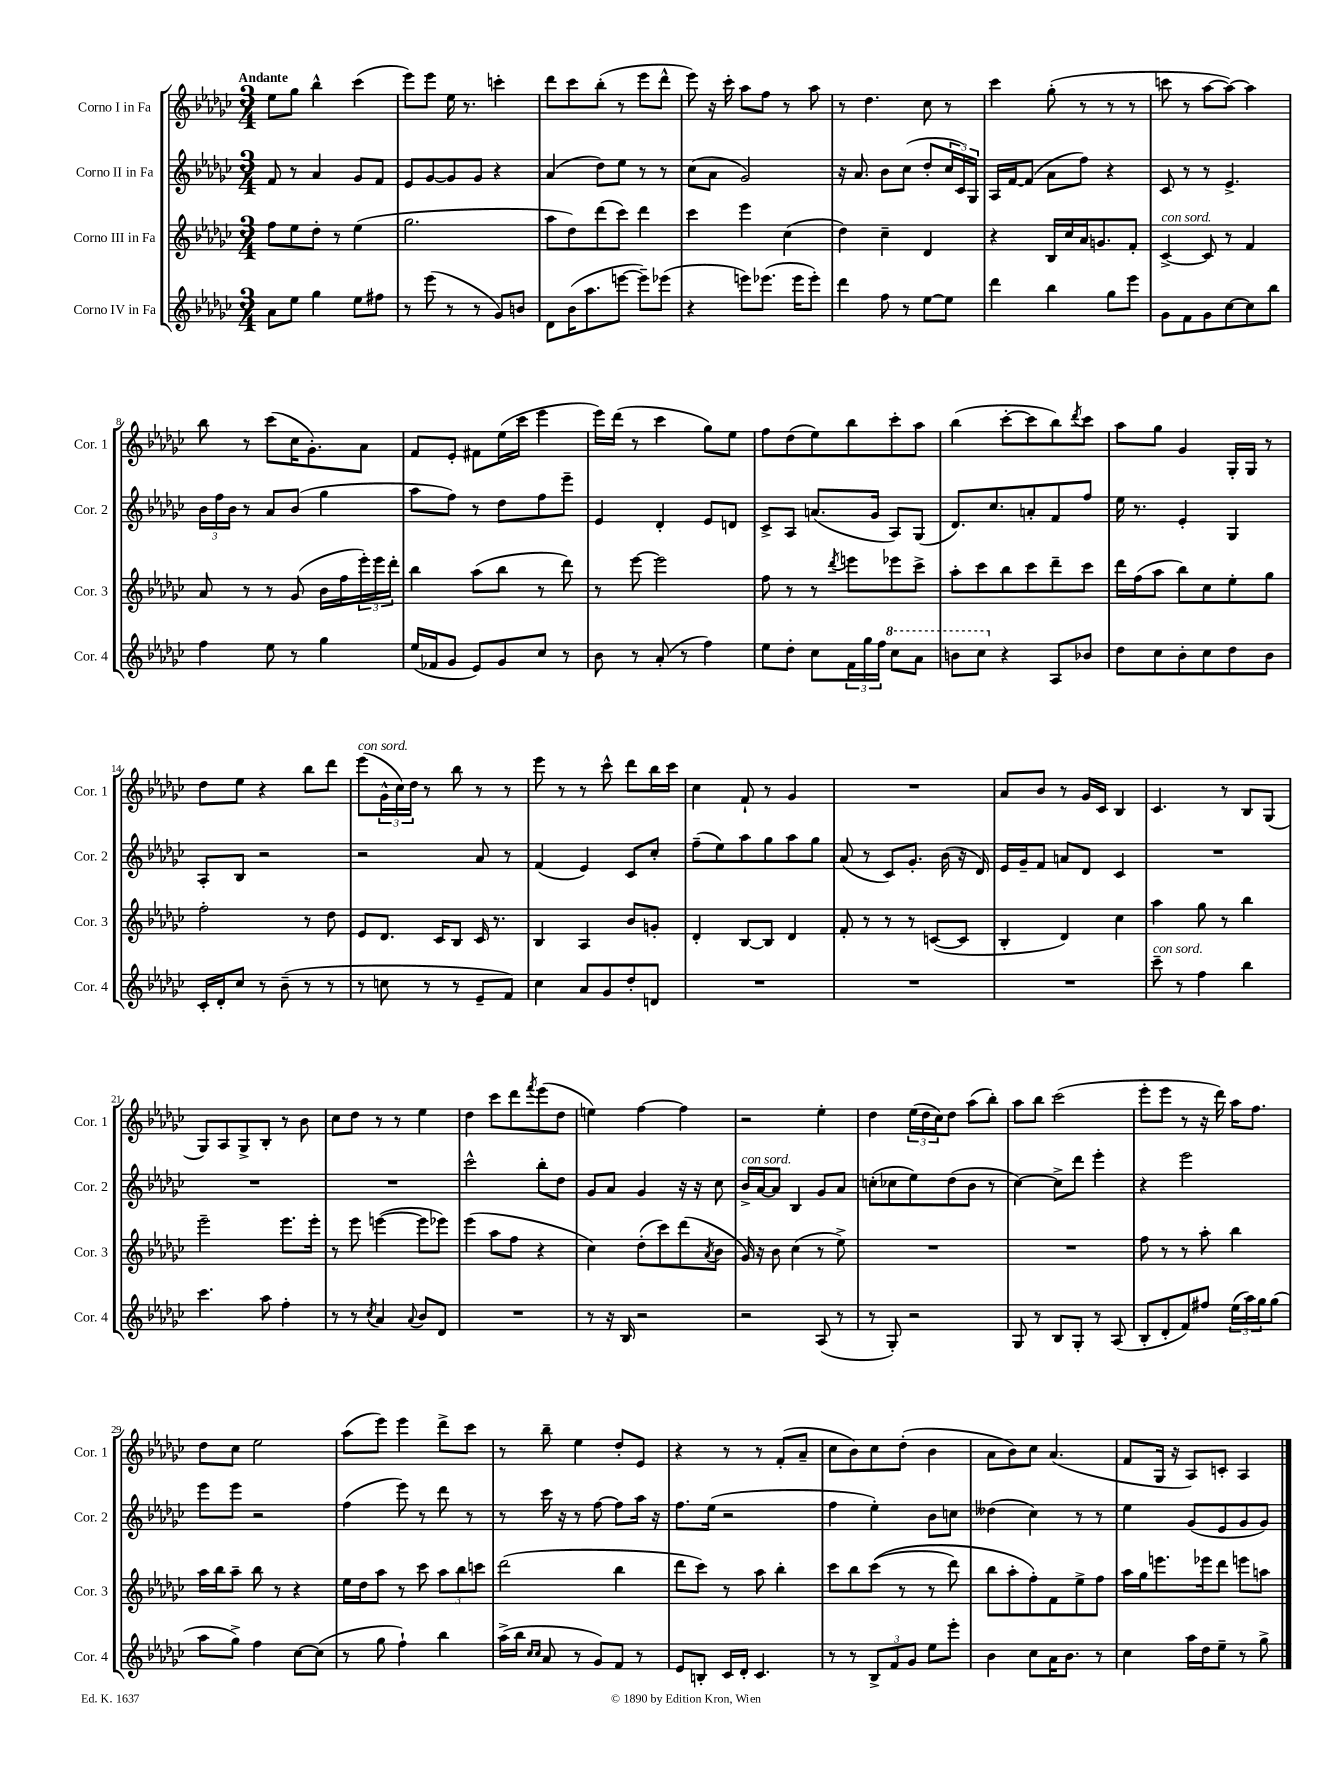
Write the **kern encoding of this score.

**kern	**kern	**kern	**kern
*staff4	*staff3	*staff2	*staff1
*clefG2	*clefG2	*clefG2	*clefG2
*k[b-e-a-d-g-c-]	*k[b-e-a-d-g-c-]	*k[b-e-a-d-g-c-]	*k[b-e-a-d-g-c-]
*M3/4	*M3/4	*M3/4	*M3/4
8a-\L	8ff\L	8f/	8ee-\L
8ee-\J	8ee-\	8r	8gg-\J
4gg-\	8dd-'\J	4a-/	4bb-^^\
.	8r	.	.
8ee-\L	(4ee-\	8g-/L	(4ccc-\
8ff#\J	.	8f/J	.
=	=	=	=
8r	2.gg-\	8e-/L	8eee-\L)
(8eee-\	.	[8g-/	8eee-\J
8r	.	8g-/]	16ee-\
.	.	.	8.r
8r	.	8g-/J	.
8g-/L)	.	4r	4ccc'\
8b/J	.	.	.
=	=	=	=
8d-\L	8aa-\L	(4a-/	8ddd-\L
(16b-\K	8dd-\)	.	8ccc-\
8.aa-\	.	.	.
.	(8ddd-\	8dd-\L)	(8bb-'\J
[8eee\J	8ccc-\J)	8ee-\J	8r
8eee~\]L)	4ddd-\	8r	8eee-\L
(8eee-\J	.	8r	8ddd-^^\J
=	=	=	=
4r	4ccc-\	(8cc-\L	8eee-\)
.	.	8a-\J	16r
.	.	.	16ccc-'\
8eee\L)	4eee-\	2g-/)	8aa-\L
(8.eee-\J	.	.	8ff\J
.	(4cc-\	.	8r
16eee-\LK	.	.	.
8eee-'\J)	.	.	8aa-\
=	=	=	=
4ddd-\	4dd-\)	16r	8r
.	.	8.a-/	.
.	.	.	4.dd-\
8ff\	4cc-~\	8b-\L	.
8r	.	(8cc-\J	.
[8ee-\L	4d-/	8dd-'/L	8cc-\
8ee-\]J	.	24cc-/L	8r
.	.	24c-/)	.
.	.	24G-/JJ	.
=	=	=	=
4ddd-\	4r	16A-/LL	4ccc-\
.	.	[16f/J	.
.	.	(8f/]J	.
4bb-\	16B-/LL	8a-\L	(8gg-'\
.	16cc-/	.	.
.	16a-/J	8ff\J)	8r
.	8.g/	.	.
8gg-\L	.	4r	8r
8eee-\J	8f'/J	.	8r
=	=	=	=
8g-\L	[4c-^/	8c-/	8ccc\
8f\	.	8r	8r
8g-\	8c-/]	8r	[8aa-\L
[8cc-\	8r	4.e-^/	8aa-\_J)
8cc-\]	4f/	.	4aa-\]
8bb-\J	.	.	.
=	=	=	=
4ff\	8a-/	24b-\LL	8bb-\
.	.	24ff\	.
.	.	24b-\JJ	.
.	8r	8r	8r
8ee-\	8r	8a-/L	(8ccc-\L
8r	(8g-/	(8b-/J	16cc-\K
.	.	.	8.g-'\)
4gg-\	16b-\LL	4gg-\	.
.	16ff\	.	.
.	24eee-'\)	.	8a-\J
.	24eee-\	.	.
.	24ddd-'\JJ	.	.
=	=	=	=
(16ee-/LL	4bb-\	8aa-\L	8f/L
16f-/J	.	.	.
8g-/J	.	8ff\J)	8e-'/J
8e-/L)	(8aa-\L	8r	8f#\L
8g-/	8bb-\J	8dd-\L	(16ee-\L
.	.	.	16ccc-\JJ
8cc-/J	8r	8ff\	4eee-\
8r	8ddd-\)	8eee-~\J	.
=	=	=	=
8b-\	8r	4e-/	16eee-\LL)
.	.	.	(16ddd-\JJ
8r	[8eee-\	.	8r
(8a-'/	2eee-\]	4d-'/	4ccc-\
8r	.	.	.
4ff\)	.	8e-/L	8gg-\L)
.	.	8d/J	8ee-\J
=	=	=	=
8ee-\L	8ff\	8c-^/L	8ff\L
8dd-'\J	8r	8A-/J	(8dd-\
8cc-\L	8r	(8.a/L	8ee-\)
.	8qddd-/	.	.
24f\L	8eee\L	.	8bb-\
24gg-\	.	.	.
.	.	16g-/Jk	.
24ff\JJ	.	.	.
8ccc-\L	8eee-\	8A-/L)	8ccc-'\
8aa-\J	8ccc-^\J	(8G-/J	8aa-\J
=	=	=	=
8bb\L	8aa-'\L	8.d-/L)	(4bb-\
8ccc-\J	8ccc-\	.	.
.	.	8.cc-/	.
4r	8bb-\	.	[8ccc-'\L
.	8ccc-\	8a'/	8ccc-\]
8A-/L	8ddd-~\	8f/	8bb-\)
.	.	.	8qddd-/
8b-/J	8ccc-\J	8ff/J	8ccc-\J
=	=	=	=
8dd-\L	16ddd-\LL	16ee-\	8aa-\L
.	(16ff\J	8.r	.
8cc-\	8aa-\J	.	8gg-\J
8b-'\	8bb-\L)	4e-'/	4g-/
8cc-\	8cc-\	.	.
8dd-\	8ee-'\	4G-/	16G-'/LL
.	.	.	16G-/JJ
8b-\J	8gg-\J	.	8r
=	=	=	=
16c-'/LL	2ff'\	8A-'/L	8dd-\L
16d-'/J	.	.	.
8cc-/J	.	8B-/J	8ee-\J
8r	.	2r	4r
(8b-~\	.	.	.
8r	8r	.	8bb-\L
8r	8dd-\	.	8ddd-\J
=	=	=	=
8r	8e-/L	2r	(8eee-\L
8cc\	8.d-/J	.	24g-^^\L
.	.	.	24cc-\)
.	.	.	24dd-\JJ
8r	.	.	8r
.	16c-/LK	.	.
8r	8B-/J	.	8bb-\
8e-~/L	16c-/	8a-/	8r
.	8.r	.	.
8f/J)	.	8r	8r
=	=	=	=
4cc-\	4B-/	(4f/	8eee-\
.	.	.	8r
8a-/L	4A-/	4e-/)	8r
8g-/	.	.	8ccc-^^\
8dd-'/	8b-/L	8c-/L	8ddd-\L
8d/J	8g'/J	8cc-'/J	16bb-\L
.	.	.	16ccc-\JJ
=	=	=	=
2.r	4d-'/	(8ff~\L	4cc-\
.	.	8ee-\)	.
.	[8B-/L	8aa-\	8f`/
.	8B-/]J	8gg-\	8r
.	4d-/	8aa-\	4g-/
.	.	8gg-\J	.
=	=	=	=
2.r	8f'/	(8a-/	2.r
.	8r	8r	.
.	8r	8c-/L)	.
.	8r	8.g-'/J	.
.	([8c/L	.	.
.	.	(16b-\	.
.	8c/]J	16r	.
.	.	16d-/)	.
=	=	=	=
2.r	4B-'/	16e-/LL	8a-/L
.	.	16g-~/J	.
.	.	8f/J	8b-/J
.	4d-/)	8a/L	8r
.	.	8d-/J	16g-/LL
.	.	.	16c-/JJ
.	4cc-\	4c-/	4B-/
=	=	=	=
8ccc-~\	4aa-\	2.r	4.c-/
8r	.	.	.
4ff\	8gg-\	.	.
.	8r	.	8r
4bb-\	4bb-\	.	8B-/L
.	.	.	(8G-/J
=	=	=	=
4.ccc-\	2eee-~\	2.r	8G-/L)
.	.	.	8A-/
.	.	.	8G-^/
8aa-\	.	.	8B-'/J
4ff'\	8.eee-\L	.	8r
.	.	.	8b-\
.	16eee-'\Jk	.	.
=	=	=	=
8r	8r	2.r	8cc-\L
8r	8eee-\	.	8dd-\J
8qcc-/	.	.	.
4a-/	([4eee\	.	8r
.	.	.	8r
8qqa-/	.	.	.
8b-/L	8eee\]L	.	4ee-\
8d-/J	8eee-\J)	.	.
=	=	=	=
2.r	(4eee-\	2ccc-^^\	4dd-\
.	8aa-\L	.	8ccc-\L
.	8ff\J	.	8ddd-\
.	.	.	8qfff/
.	4r	8bb-'\L	(8eee-\
.	.	8dd-\J	8dd-\J
=	=	=	=
8r	4cc-\)	8g-/L	4ee\)
16r	.	8a-/J	.
16B-/	.	.	.
2r	(8dd-'\L	4g-/	[4ff\
.	8ccc-\)	.	.
.	(8ddd-\	16r	4ff\]
.	.	16r	.
.	8qa-/	.	.
.	8b-\J	8cc-\	.
=	=	=	=
2r	16g-/)	16b-^/LL	2r
.	16r	[16a-/J	.
.	8b-\	8a-/]J	.
.	(4cc-\	4B-/	.
(8A-/	8r	8g-/L	4ee-'\
8r	8ee-^\)	8a-/J	.
=	=	=	=
8r	2.r	(8cc'\L	4dd-\
8G-'/)	.	8cc-\	.
2r	.	8ee-\)	(24ee-\LL
.	.	.	24dd-\
.	.	.	24cc-\J)
.	.	(8dd-\	8dd-\J
.	.	8b-\J	(8aa-\L
.	.	8r	8bb-'\J)
=	=	=	=
8G-/	2.r	[4cc-\)	8aa-\L
8r	.	.	8bb-\J
8B-/L	.	8cc-^\]L	(2ccc-\
8G-'/J	.	8ddd-\J	.
8r	.	4eee-'\	.
(8A-/	.	.	.
=	=	=	=
8B-'/L	8ff\	4r	8eee-'\L
8d-'/	8r	.	8eee-\J
8f/)	8r	2eee-\	8r
8ff#/J	8aa-'\	.	16r
.	.	.	16ddd-\)
(24ee-\LL	4bb-\	.	16aa-\LK
24aa-\)	.	.	.
.	.	.	8.ff\J
24gg-\J	.	.	.
(8gg-\J	.	.	.
=	=	=	=
8aa-\L	16aa-\LL	8eee-\L	8dd-\L
.	16bb-\J	.	.
8gg-^\J)	8aa-~\J	8eee-\J	8cc-\J
4ff\	8bb-\	2r	2ee-\
.	8r	.	.
[8cc-\L	4r	.	.
(8cc-\]J	.	.	.
=	=	=	=
8r	16ee-\LL	(4ff\	(8aa-\L
.	16dd-\J	.	.
8gg-\	8aa-\J	.	8eee-\J)
4ff`\)	8r	8eee-\)	4eee-\
.	8ccc-\	8r	.
4bb-\	12aa-\L	8ddd-\	8ddd-^\L
.	12bb-\	.	.
.	.	8r	8ccc-\J
.	12ccc\J	.	.
=	=	=	=
(16aa-^\LL	(2ddd-\	8r	8r
16bb-\JJ	.	.	.
16qqcc-/LL	.	.	.
16qqcc-/JJ	.	.	.
8a-/	.	16ccc-\	8bb-~\
.	.	16r	.
8r	.	8r	4ee-\
8g-/L)	.	[8ff\	.
8f/J	4bb-\	8ff\]L	8dd-'/L
8r	.	16aa-\Jk	8e-/J
.	.	16r	.
=	=	=	=
8e-/L	8ddd-\L	8.ff\L	4r
8B'/J	8ccc-\J)	.	.
.	.	(16ee-\Jk	.
16c-/LL	8r	2r	8r
16d-'/JJ	.	.	.
4.c-/	8aa-\	.	8r
.	4bb-'\	.	(8f'/L
.	.	.	8a-~/J
=	=	=	=
8r	8ccc-\L	4ff\	8cc-\L
8r	8bb-\	.	8b-\)
12B-^/L	&((8ccc-\J	4ee-'\)	8cc-\
12f/	.	.	.
.	8r	.	(8dd-'\J
12g-/J	.	.	.
8ee-\L	8r	8b-\L	4b-\
8eee-'\J	8ddd-\)	8cc\J	.
=	=	=	=
4b-\	8bb-\L	(4dd--\	8a-\L
.	8aa-'\	.	8b-\)
8cc-\L	8ff'\&)	4cc-\)	8cc-\J
16a-\K	8f\	.	(4.a-/
8.b-\J	.	.	.
.	8ee-^\	8r	.
8r	8ff\J	8r	.
=	=	=	=
4cc-\	16aa-\LL	4ee-\	8f/L
.	16gg-\J	.	.
.	8.eee\	.	16G-/Jk
.	.	.	16r
16aa-\LL	.	(8g-/L	8A-/L)
16dd-\J	16eee-\k	.	.
8ee-~\J	8ddd-\J	8e-/	8c'/J
8r	8eee\L	8g-/	4A-/
8gg-^\	8aa\J	8g-/J)	.
==	==	==	==
*-	*-	*-	*-
